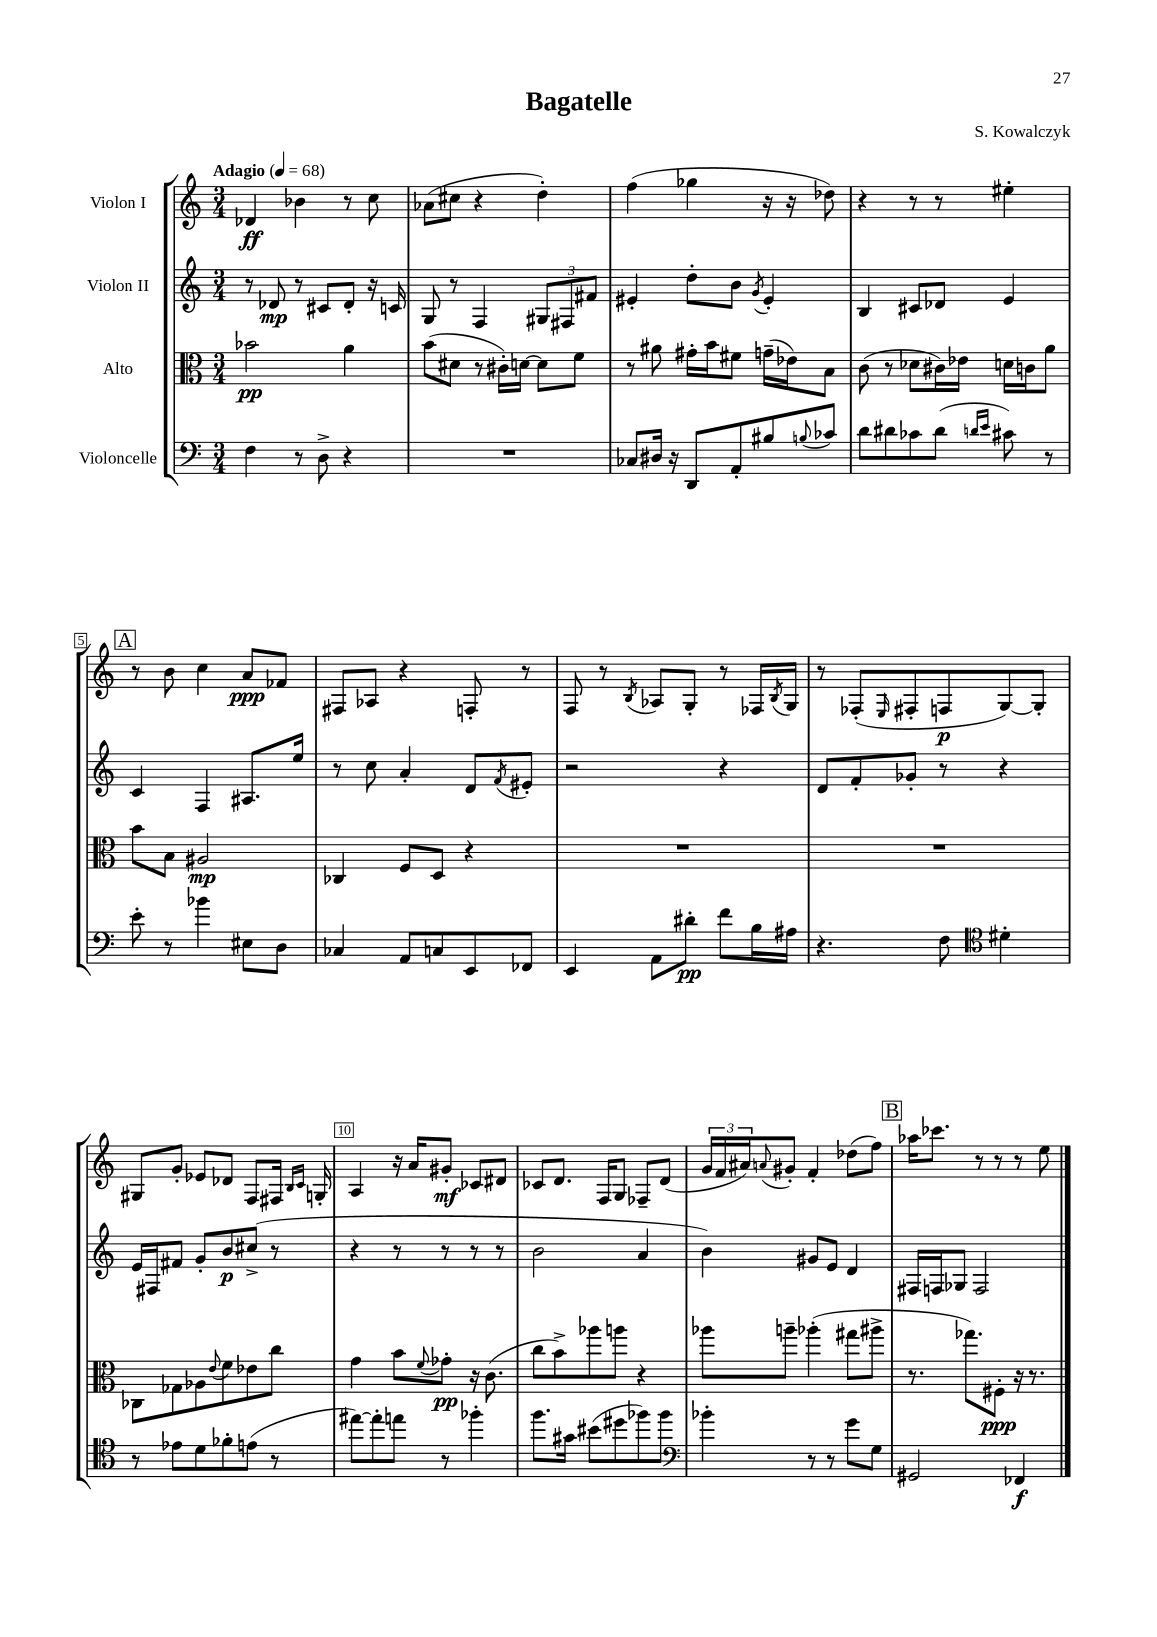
\header { title = "Bagatelle" composer = "S. Kowalczyk" }
<<
\new StaffGroup <<
\new Staff = "s0" \with { instrumentName = "Violon I" } {
    \clef treble \key c \major \numericTimeSignature \time 3/4 \tempo "Adagio" 4 = 68
    des'4\ff bes'4 r8 c''8 |
    aes'8( cis''8 r4 d''4-.) |
    f''4( ges''4 r16 r16 des''8) |
    r4 r8 r8 eis''4-. |
    \mark \markup { \box "A" } r8 b'8 c''4 a'8\ppp fes'8 |
    fis8 aes8 r4 f8-. r8 |
    f8 r8 \acciaccatura { b8 } aes8 g8-. r8 fes16 \acciaccatura { b8 } g16 |
    r8 fes8-.( \grace { e16 } fis8-. f8\p g8~) g8-. |
    gis8 g'8-. ees'8 des'8 f8 fis16 \grace { b16 c'16 } g16-. |
    a4 r16 a'16 gis'8-.\mf ces'8 dis'8 |
    ces'8 d'8. f16 g8 fes8-- d'8( |
    \tuplet 3/2 { g'16 f'16 ais'16) } \appoggiatura { a'8 } gis'8-. f'4-. des''8( f''8) |
    \mark \markup { \box "B" } aes''16 ces'''8. r8 r8 r8 e''8 \bar "|." |
}
\new Staff = "s1" \with { instrumentName = "Violon II" } {
    \clef treble \key c \major \numericTimeSignature \time 3/4
    r8 des'8\mp r8 cis'8 des'8-. r16 c'16 |
    g8 r8 f4 \tuplet 3/2 { gis8 fis8 fis'8 } |
    eis'4-. d''8-. b'8 \acciaccatura { g'8 } eis'4-. |
    b4 cis'8 des'8 e'4 |
    \mark \markup { \box "A" } c'4 f4 ais8. e''16 |
    r8 c''8 a'4-. d'8 \acciaccatura { f'8 } eis'8-. |
    r2 r4 |
    d'8 f'8-. ges'8-. r8 r4 |
    e'16 fis16 fis'8 g'8-. b'8\p cis''8->( r8 |
    r4 r8 r8 r8 r8 |
    b'2 a'4 |
    b'4) gis'8 e'8 d'4 |
    \mark \markup { \box "B" } fis16 f16 ges8 f2 \bar "|." |
}
\new Staff = "s2" \with { instrumentName = "Alto" } {
    \clef alto \key c \major \numericTimeSignature \time 3/4
    bes'2\pp a'4 |
    b'8( dis'8 r8 cis'16-.) d'16~ d'8 f'8 |
    r8 ais'8 gis'16-. b'16 fis'8 g'16--( ees'16) b8 |
    c'8( r8 des'8 cis'16) ees'16 d'16 c'16 a'8 |
    \mark \markup { \box "A" } b'8 b8 ais2\mp |
    ces4 f8 d8 r4 |
    R2. |
    R2. |
    ces8 ges8 aes8 \appoggiatura { e'8 } f'8 ees'8 c''8 |
    g'4 b'8 \appoggiatura { f'8 } ges'8-.\pp r16 c'8.( |
    c''8 b'8->) aes''8 a''8 r4 |
    aes''8 a''8-- aes''4-.( gis''8 ais''8-> |
    \mark \markup { \box "B" } r8. ges''8.) fis8-.\ppp r16 r8. \bar "|." |
}
\new Staff = "s3" \with { instrumentName = "Violoncelle" } {
    \clef bass \key c \major \numericTimeSignature \time 3/4
    f4 r8 d8-> r4 |
    R2. |
    ces8 dis16 r16 d,8 a,8-. bis8 \appoggiatura { b8 } ces'8 |
    d'8 dis'8 ces'8 dis'8( \grace { d'16 e'16 } cis'8) r8 |
    \mark \markup { \box "A" } e'8-. r8 bes'4 eis8 d8 |
    ces4 a,8 c8 e,8 fes,8 |
    e,4 a,8 dis'8-.\pp f'8 b16 ais16 |
    r4. f8 \clef tenor dis'4-. |
    r8 ees'8 d'8 fes'8-. e'8( r8 |
    eis''8~) eis''8-. e''8 r8 fes''4-. |
    f''8. gis'16 bis'8( dis''8 fes''8) fes''8 |
    \clef bass bes'4-. r8 r8 g'8 g8 |
    \mark \markup { \box "B" } gis,2 fes,4\f \bar "|." |
}
>>
>>
\layout { \context { \Score \override BarNumber.break-visibility = ##(#f #t #t) barNumberVisibility = #(every-nth-bar-number-visible 5) \override BarNumber.stencil = #(make-stencil-boxer 0.1 0.3 ly:text-interface::print) } }
